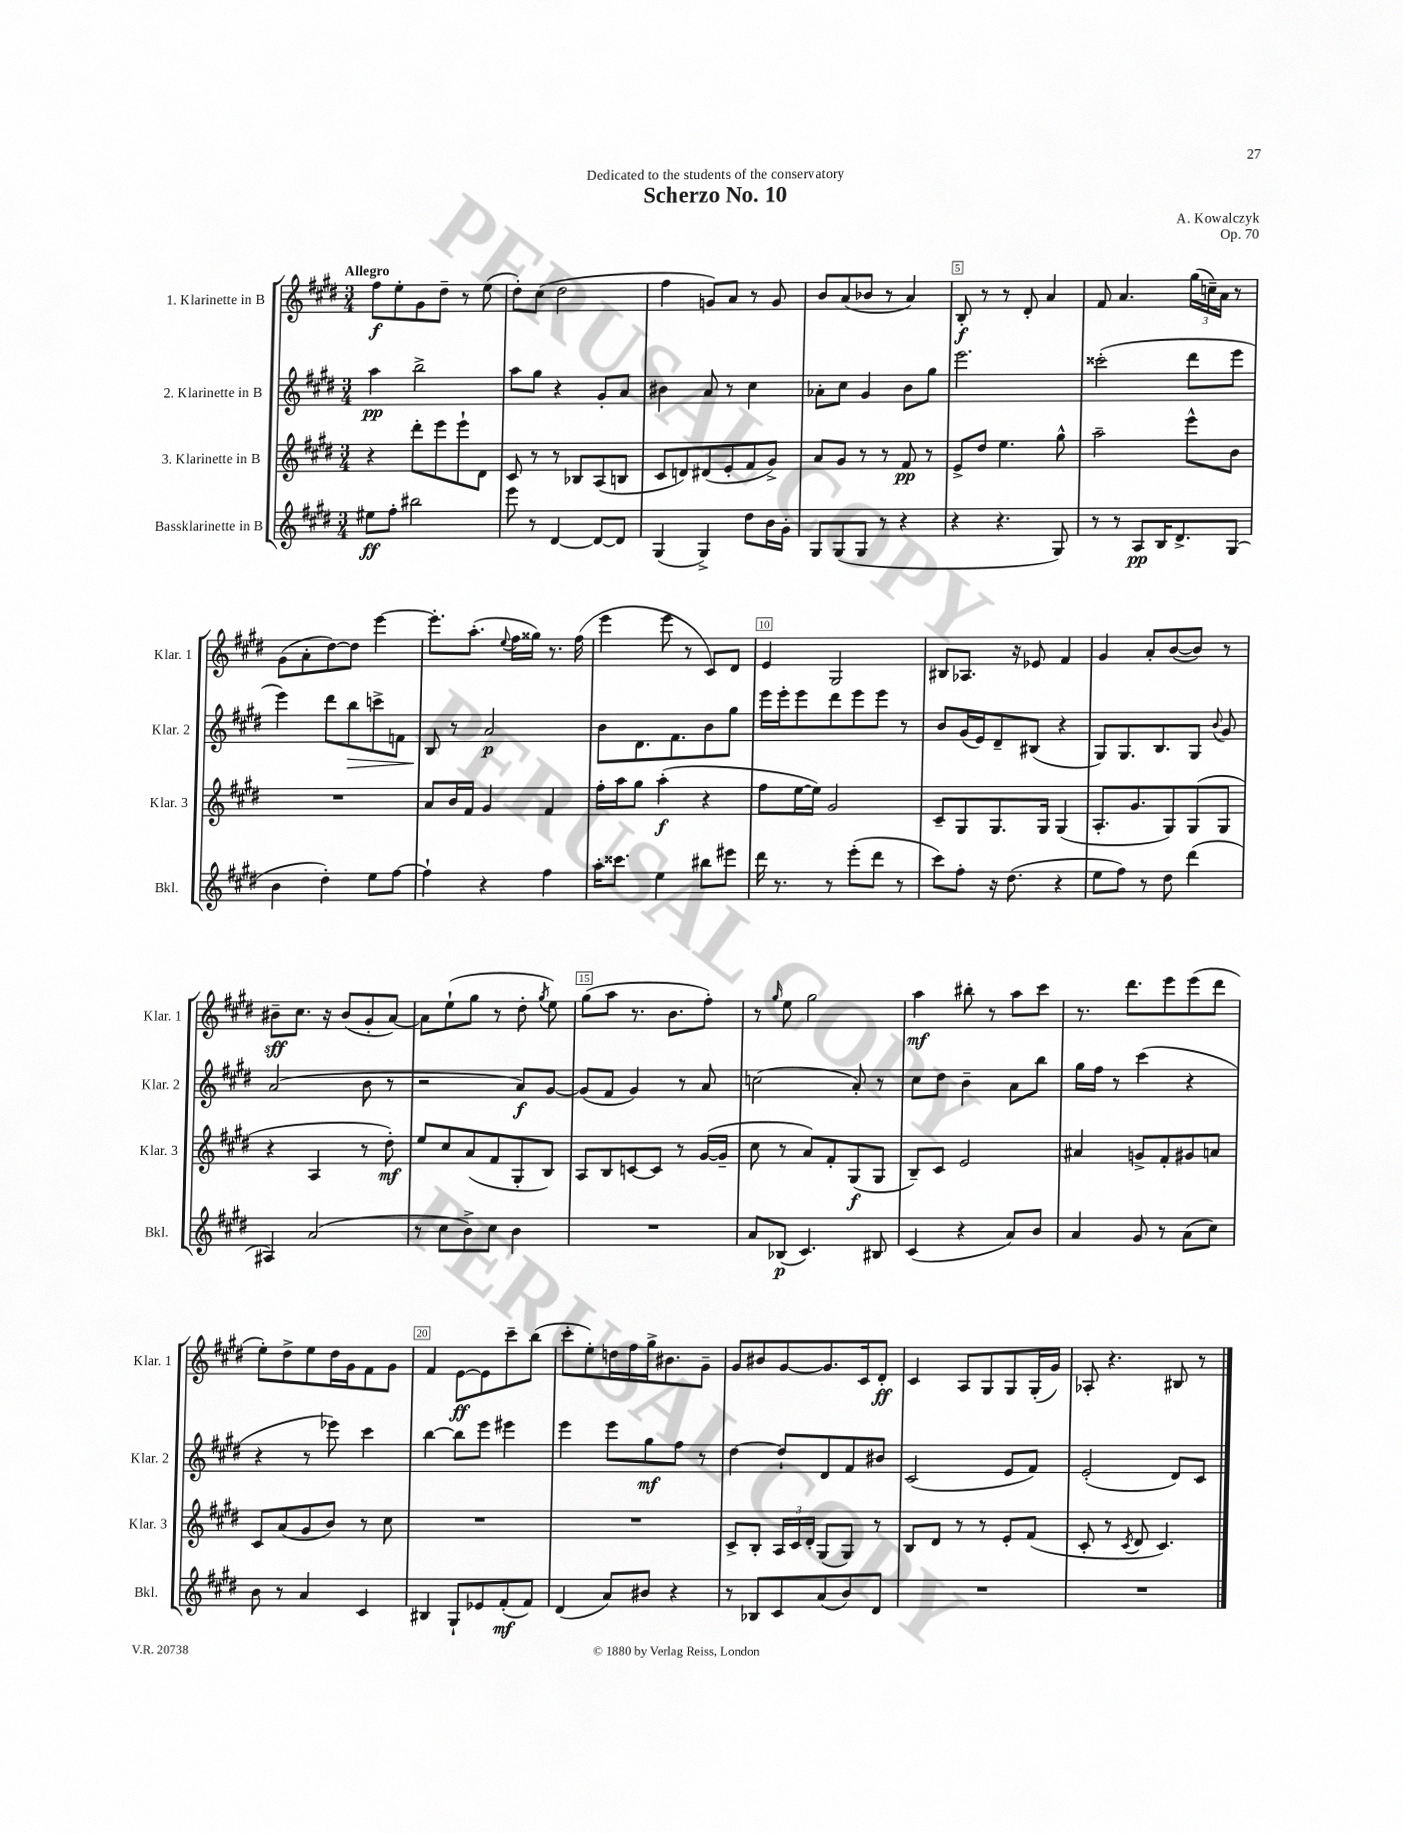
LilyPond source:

\header { title = "Scherzo No. 10" composer = "A. Kowalczyk" dedication = "Dedicated to the students of the conservatory" opus = "Op. 70" }
<<
\new StaffGroup <<
\new Staff = "s0" \with { instrumentName = "1. Klarinette in B" shortInstrumentName = "Klar. 1" } {
    \clef treble \key e \major \numericTimeSignature \time 3/4 \tempo "Allegro"
    \autoBeamOff fis''8[\f e''8-. gis'8 dis''8]-- r8 e''8( |
    dis''8[-.) cis''8]( dis''2 |
    fis''4 g'8[) a'8] r8 g'8 |
    b'8[ a'8( bes'8] r8 a'4) |
    b8-.\f r8 r8 dis'8-. a'4 |
    fis'8 a'4. \tuplet 3/2 { gis''16[( c''16--) a'16] } r8 |
    gis'8[( a'8-. dis''8~) dis''8] e'''4~ |
    e'''8.[-. a''8.]-.( \appoggiatura { e''8 } fis''16[ gisis''16]) r8. fis''16( |
    e'''4 e'''8 r8 cis'8[) dis'8] |
    e'4 gis2 |
    bis8[ aes8.] r16 ees'8 fis'4 |
    gis'4 a'8[-. b'8~( b'8]) r8 |
    bis'8[--\sff cis''8.] r16 bis'8[( gis'8-. a'8]~) |
    a'8[ e''8-!( gis''8] r8 dis''8-. \acciaccatura { gis''8 } e''8) |
    gis''8[( a''8] r8. b'8.[ fis''8]-.) |
    r8 \grace { gis''16 } e''8 gis''2 |
    a''4\mf bis''8-. r8 a''8[ cis'''8] |
    r8. dis'''8.[ e'''8 e'''8( dis'''8] |
    e''8[-.) dis''8-> e''8 dis''16 gis'16 fis'8 gis'8] |
    fis'4 e'8[~\ff e'8 cis'''8-- b''8]( |
    cis'''8[-. e''8-.) d''16 fis''16 gis''16-> bis'8. gis'8]-- |
    gis'8[ bis'8 gis'8~ gis'8. cis'16 dis'8]-.\ff |
    cis'4 a8[ gis8 gis8 gis16-.( gis'16]) |
    aes8-. r4. bis8 r8 \bar "|." |
}
\new Staff = "s1" \with { instrumentName = "2. Klarinette in B" shortInstrumentName = "Klar. 2" } {
    \clef treble \key e \major \numericTimeSignature \time 3/4
    \autoBeamOff a''4\pp b''2-> |
    a''8[ gis''8] r4 gis'8[-. a'8] |
    bis'4 a'8 r8 cis''4 |
    aes'8[-. cis''8] gis'4 b'8[ gis''8] |
    e'''2. |
    cisis'''2-.( dis'''8[ e'''8] |
    e'''4) dis'''8[ b''8\> c'''8-> f'8] |
    b8\! r8 a'2\p |
    b'8[ dis'8. fis'8. b'8 gis''8] |
    e'''16[ e'''16-. e'''8 dis'''8 e'''8 e'''8] r8 |
    b'8[ gis'16( e'16) dis'8-- bis8]( r4 |
    gis8[) gis8. b8. gis8] \appoggiatura { b'8 } gis'8 |
    a'2( b'8 r8 |
    r2 a'8[\f) gis'8]~ |
    gis'8[( fis'8] gis'4) r8 a'8 |
    c''2( a'8-.) r8 |
    cis''8[ dis''8] b'4-- a'8[ b''8] |
    gis''16[ fis''16] r8 cis'''4( r4 |
    r4 r8 ees'''8) cis'''4 |
    b''4~ b''8[ e'''8] eis'''4 |
    e'''4 e'''8[ gis''8\mf fis''8] r8 |
    dis''4~ dis''8[-! dis'8 fis'8 bis'8] |
    cis'2( e'8[ fis'8]) |
    e'2-.( dis'8[) cis'8] \bar "|." |
}
\new Staff = "s2" \with { instrumentName = "3. Klarinette in B" shortInstrumentName = "Klar. 3" } {
    \clef treble \key e \major \numericTimeSignature \time 3/4
    \autoBeamOff r4 dis'''8[-. e'''8 e'''8-! dis'8] |
    cis'8 r8 r8 bes8[ a8( b8] |
    cis'8[ d'8) dis'8( e'8-. fis'8 gis'8]->) |
    a'8[ gis'8] r8 r8 fis'8\pp r8 |
    e'8[-> dis''8] e''4. gis''8-^ |
    a''2-- e'''8[-^ b'8] |
    R2. |
    a'8[ b'16 fis'16] gis'4 fis'4 |
    fis''16[-. a''16 gis''8] a''4-.\f( r4 |
    fis''8[ e''16~ e''16]) gis'2 |
    cis'8[-- gis8 gis8. gis16] gis4( |
    a8.[-. gis'8. gis8) gis8( gis8] |
    r4 a4 r8 dis''8-.\mf) |
    e''8[ cis''8 a'8( fis'8 gis8-. b8]) |
    a8[ b8 c'8~ c'8] r8 gis'16[~( gis'16]-- |
    cis''8 r8 a'8[) fis'8-. gis8\f( gis8] |
    b8[--) cis'8] e'2 |
    ais'4 g'8[-> fis'8-. gis'8 a'8] |
    cis'8[ a'8( gis'8 b'8]) r8 cis''8 |
    R2. |
    R2. |
    cis'8[-> b8]-. \tuplet 3/2 { a16[ cis'16 dis'16]-. } gis8[( gis8]) r8 |
    b8[ dis'8] r8 r8 e'8[-. fis'8]( |
    cis'8-. r8 \acciaccatura { cis'8 } dis'8 cis'4.) \bar "|." |
}
\new Staff = "s3" \with { instrumentName = "Bassklarinette in B" shortInstrumentName = "Bkl." } {
    \clef treble \key e \major \numericTimeSignature \time 3/4
    \autoBeamOff eis''8[\ff fis''8]-. bis''2 |
    e'''8 r8 dis'4~ dis'8[~ dis'8] |
    gis4( gis4->) dis''8[ b'16 gis'16]-. |
    gis8[ gis8( gis8] r8 r4 |
    r4 r4. gis8) |
    r8 r8 a8[\pp b16 dis'8.-> gis8]( |
    b'4 dis''4-.) e''8[ fis''8]~ |
    fis''4-! r4 fis''4 |
    a''16[-. cisis'''8.] e''4 bis''8[ eis'''8] |
    dis'''16 r8. r8 e'''8[-.( dis'''8] r8 |
    cis'''8[) fis''8]-. r16 dis''8.( r4 |
    e''8[ fis''8]) r8 dis''8 dis'''4( |
    ais4) a'2( |
    r8 cis''8[ b'8->) cis''8] b'4 |
    R2. |
    a'8[ bes8]\p( cis'4.) bis8 |
    cis'4( r4 a'8[) b'8] |
    a'4 gis'8 r8 a'8[( cis''8]) |
    b'8 r8 a'4 cis'4 |
    bis4 gis8[-! ees'8 fis'8-.\mf( fis'8]) |
    dis'4( a'8[) bis'8] r4 |
    r8 bes8[ cis'8 a'8( b'8) dis'8] |
    R2. |
    R2. \bar "|." |
}
>>
>>
\layout { \context { \Score \override BarNumber.break-visibility = ##(#f #t #t) barNumberVisibility = #(every-nth-bar-number-visible 5) \override BarNumber.stencil = #(make-stencil-boxer 0.1 0.3 ly:text-interface::print) } }
